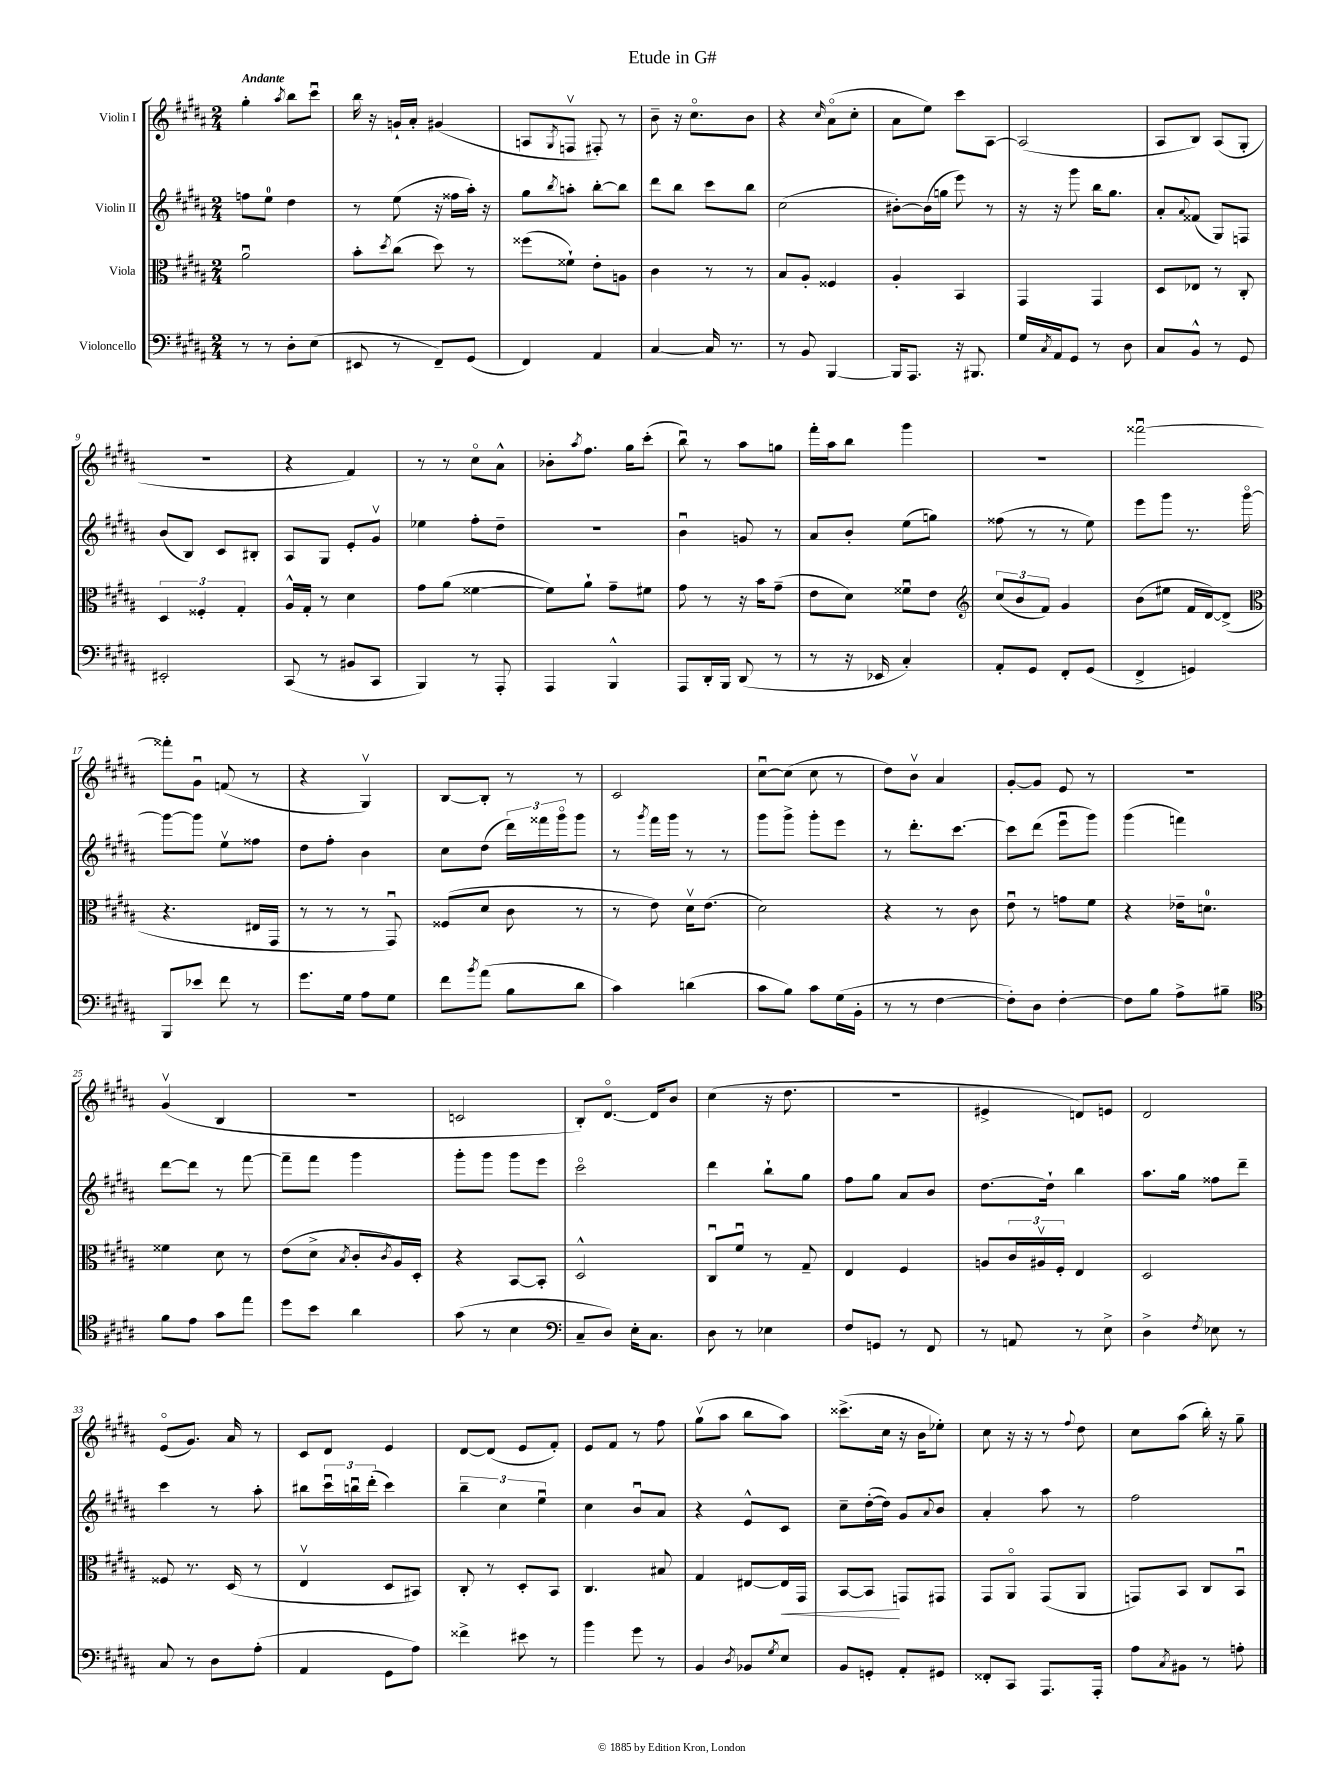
\header { title = "Etude in G#" }
<<
\new StaffGroup <<
\new Staff = "s0" \with { instrumentName = "Violin I" } {
    \clef treble \key b \major \numericTimeSignature \time 2/4 \tempo "Andante"
    gis''4-. \acciaccatura { ais''8 } b''8 cis'''8\downbow |
    b''16 r16 g'16-! ais'16-. gis'4( |
    a8 \acciaccatura { gis8 } f8\upbow fis8-.) r8 |
    b'8-- r16 cis''8.\flageolet b'8 |
    r4 \grace { cis''16 } ais'8\flageolet( cis''8-. |
    ais'8 e''8) cis'''8 ais8~ |
    ais2( |
    ais8 b8) ais8( gis8-. |
    R2 |
    r4 fis'4) |
    r8 r8 cis''8\flageolet ais'8-^ |
    bes'8-. \acciaccatura { ais''8 } fis''8. gis''16 cis'''8-.( |
    b''8\downbow) r8 ais''8 g''8 |
    fis'''16-. ais''16 b''8 gis'''4 |
    R2 |
    fisis'''2~\downbow |
    fisis'''8-. gis'8\downbow f'8( r8 |
    r4 gis4\upbow) |
    b8~ b8-. r8 r8 |
    cis'2 |
    cis''8~\downbow cis''8( cis''8 r8 |
    dis''8) b'8\upbow ais'4 |
    gis'8~-. gis'8 e'8 r8 |
    r2 |
    gis'4\upbow( b4 |
    r2 |
    c'2 |
    b8-.) dis'8.~\flageolet dis'16 b'8 |
    cis''4( r16 dis''8. |
    R2 |
    eis'4-> d'8) e'8 |
    dis'2 |
    e'8\flageolet( gis'8.) ais'16 r8 |
    cis'8 dis'8 e'4 |
    dis'8~ dis'8( e'8 fis'8-.) |
    e'8 fis'8 r8 fis''8 |
    gis''8\upbow( ais''8 b''8 ais''8) |
    cisis'''8.->( cis''16 r16 b'16 ees''8-.) |
    cis''8 r16 r16 r8 \appoggiatura { fis''8 } dis''8 |
    cis''8 ais''8( b''16-.) r16 gis''8-- \bar "|." |
}
\new Staff = "s1" \with { instrumentName = "Violin II" } {
    \clef treble \key b \major \numericTimeSignature \time 2/4
    f''8 e''8-0 dis''4 |
    r8 e''8( r16 fisis''16 ais''16-.) r16 |
    gis''8 \acciaccatura { b''8 } a''8-. b''8~-. b''8 |
    dis'''8 b''8 cis'''8 b''8 |
    cis''2( |
    bis'8~-.) bis'16( g''16 e'''8) r8 |
    r16 r16 gis'''8 b''16 gis''8. |
    ais'8-. \appoggiatura { ais'8 } fisis'8( gis8) f8 |
    b'8( b8) cis'8 bis8-. |
    ais8 gis8 e'8-. gis'8\upbow |
    ees''4 fis''8-. dis''8-- |
    r2 |
    b'4\downbow g'8 r8 |
    ais'8 b'8-. e''8( g''8) |
    fisis''8( r8 r8 e''8) |
    e'''8 gis'''8 r8. gis'''16~\flageolet |
    gis'''8~ gis'''8 e''8\upbow fisis''8 |
    dis''8 fis''8-. b'4 |
    cis''8 dis''8( \tuplet 3/2 { dis'''16) fisis'''16 gis'''16\flageolet } gis'''8 |
    r8 \acciaccatura { gis'''8 } fis'''16 gis'''16 r8 r8 |
    gis'''8 gis'''8-> gis'''8-. e'''8 |
    r8 dis'''8.-. cis'''8.~ |
    cis'''8 dis'''8( e'''8\downbow gis'''8) |
    gis'''4( f'''4) |
    dis'''8~ dis'''8 r8 fis'''8~ |
    fis'''8-- fis'''8 gis'''4 |
    gis'''8-. gis'''8 gis'''8 e'''8 |
    cis'''2\flageolet |
    dis'''4 b''8-! gis''8 |
    fis''8 gis''8 ais'8 b'8 |
    dis''8.~ dis''16-! b''4 |
    ais''8. gis''16 fisis''8 dis'''8-- |
    cis'''4 r8 ais''8-. |
    bis''8 \tuplet 3/2 { cis'''16\downbow b''16\downbow dis'''16-.( } cis'''4) |
    \tuplet 3/2 { b''4-- cis''4 e''4\downbow } |
    cis''4 b'8\downbow ais'8 |
    r4 e'8-^ cis'8 |
    cis''8-- dis''16~-.( dis''16) gis'8 \appoggiatura { ais'8 } b'8 |
    ais'4-. ais''8 r8 |
    fis''2 \bar "|." |
}
\new Staff = "s2" \with { instrumentName = "Viola" } {
    \clef alto \key b \major \numericTimeSignature \time 2/4
    ais'2\downbow |
    b'8-. \acciaccatura { dis''8 } cis''8( dis''8) r8 |
    fisis''8( fisis'8-!) e'8-. a8 |
    cis'4 r8 r8 |
    b8 ais8-. fisis4 |
    ais4-. b,4 |
    gis,4 gis,4 |
    dis8 ees8 r8 cis8-. |
    \tuplet 3/2 { dis4 fisis4-. gis4-. } |
    ais16-^ gis16-. r8 dis'4 |
    gis'8 ais'8( fisis'4~ |
    fisis'8) ais'8-! gis'8-- fis'8 |
    gis'8 r8 r16 b'16 gis'8--( |
    e'8 dis'8) fisis'8\downbow e'8 |
    \clef treble \tuplet 3/2 { cis''8( b'8 fis'8) } gis'4 |
    b'8( eis''8 fis'16 dis'16~) dis'8->( |
    \clef alto r4. eis16 gis,16 |
    r8 r8 r8 gis,8\downbow) |
    fisis8( dis'8 cis'8 r8 |
    r8 e'8) dis'16\upbow e'8.( |
    dis'2) |
    r4 r8 cis'8 |
    e'8\downbow r8 g'8 fis'8 |
    r4 ees'16-- d'8.-0 |
    fisis'4 dis'8 r8 |
    e'8( dis'8-> \acciaccatura { b8 } cis'8-. \acciaccatura { cis'8 } ais16) dis16-. |
    r4 b,8~ b,8-. |
    dis2-^ |
    cis8\downbow fis'8\downbow r8 gis8-- |
    e4 fis4 |
    a8 \tuplet 3/2 { cis'16 ais16\upbow fis16-. } e4 |
    dis2 |
    fisis8 r8. dis16( r8 |
    e4\upbow dis8 bis,8) |
    cis8-. r8 dis8-. b,8 |
    cis4. bis8 |
    gis4 eis8~ eis16\< gis,16 |
    b,8~ b,8\! g,8 gis,8 |
    gis,8 ais,8\flageolet gis,8( ais,8 |
    g,8) b,8 cis8 b,8\downbow \bar "|." |
}
\new Staff = "s3" \with { instrumentName = "Violoncello" } {
    \clef bass \key b \major \numericTimeSignature \time 2/4
    r8 r8 dis8-. e8( |
    eis,8 r8 fis,8--) gis,8( |
    fis,4) ais,4 |
    cis4~ cis16 r8. |
    r8 b,8 b,,4~ |
    b,,16 ais,,8. r16 bis,,8. |
    gis16 \acciaccatura { cis8 } ais,16 gis,8 r8 dis8 |
    cis8 b,8-^ r8 gis,8 |
    eis,2-. |
    cis,8( r8 bis,8 cis,8 |
    b,,4) r8 ais,,8-. |
    ais,,4 b,,4-^ |
    ais,,8 dis,16-. b,,16 dis,8( r8 |
    r8 r16 ees,16 cis4-.) |
    ais,8-. gis,8 fis,8-. gis,8( |
    fis,4-> g,4) |
    b,,8 ees'8 fis'8 r8 |
    gis'8. gis16 ais8 gis8 |
    fis'8 \acciaccatura { b'8 } ais'8( b8 dis'8 |
    cis'4) d'4( |
    cis'8 b8) cis'8 gis16( b,16-. |
    r8 r8 fis4~ |
    fis8-.) dis8 fis4~-. |
    fis8 b8 ais8-> bis8-- |
    \clef tenor fis'8 e'8 gis'8 e''8 |
    dis''8 b'8 ais'4 |
    gis'8( r8 b4 |
    \clef bass cis8-- dis8) e16-. cis8. |
    dis8 r8 ees4 |
    fis8 g,8 r8 fis,8 |
    r8 a,8 r8 e8-> |
    dis4-> \acciaccatura { fis8 } ees8 r8 |
    cis8 r8 dis8 ais8-.( |
    ais,4 gis,8 ais8) |
    fisis'4-> eis'8 r8 |
    b'4 gis'8 r8 |
    b,4 \acciaccatura { dis8 } bes,8 \acciaccatura { gis8 } e8 |
    b,8 g,8-. ais,8-. gis,8 |
    fisis,8-. cis,8 ais,,8. ais,,16-. |
    ais8 \acciaccatura { cis8 } bis,8 r8 a8-. \bar "|." |
}
>>
>>
